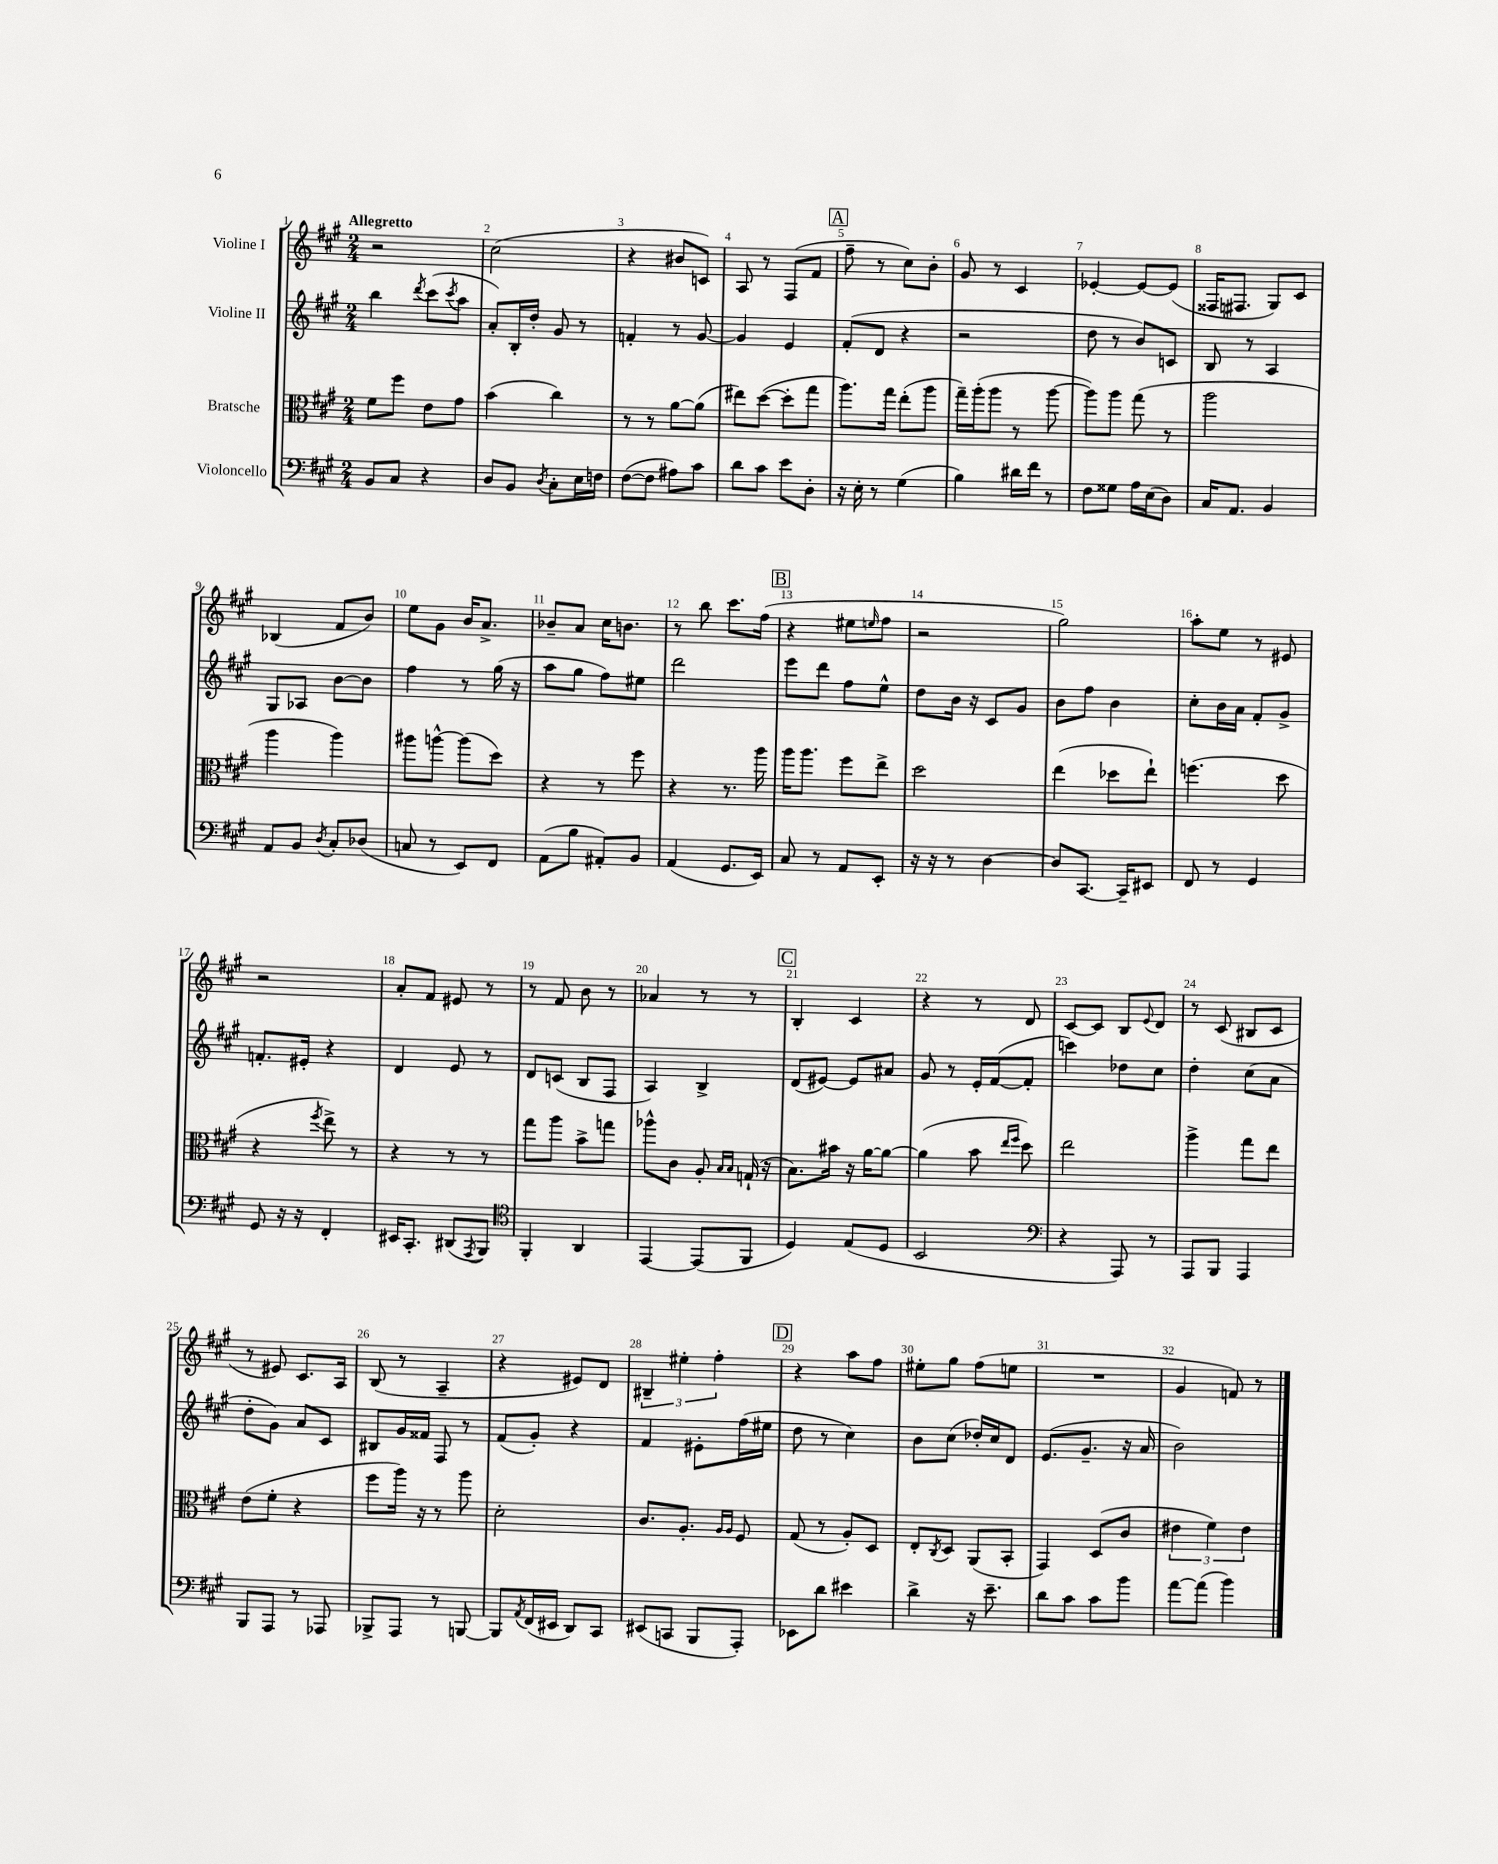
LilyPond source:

<<
\new StaffGroup <<
\new Staff = "s0" \with { instrumentName = "Violine I" } {
    \clef treble \key a \major \numericTimeSignature \time 2/4 \tempo "Allegretto"
    r2 |
    cis''2( |
    r4 bis'8 c'8) |
    a8 r8 fis8( fis'8 |
    \mark \markup { \box "A" } fis''8-- r8 cis''8) b'8-. |
    gis'8 r8 cis'4 |
    ees'4~-. ees'8~ ees'8( |
    fisis16 fis8. gis8) cis'8 |
    bes4( fis'8 b'8) |
    e''8 gis'8 b'16 a'8.-> |
    bes'8-- a'8 cis''16 b'8. |
    r8 b''8 cis'''8. fis''16( |
    \mark \markup { \box "B" } r4 eis''8 \grace { e''16 } fis''8 |
    r2 |
    gis''2) |
    a''8-. e''8 r8 eis'8 |
    r2 |
    a'8-. fis'8 eis'8 r8 |
    r8 fis'8 b'8 r8 |
    aes'4 r8 r8 |
    \mark \markup { \box "C" } b4-. cis'4 |
    r4 r8 d'8 |
    cis'8~ cis'8 b8 \appoggiatura { e'8 } d'8 |
    r8 cis'8( bis8 cis'8 |
    r8 eis'8) cis'8. a16 |
    b8( r8 a4-- |
    r4 eis'8) d'8 |
    \tuplet 3/2 { bis4-- eis''4-. fis''4-. } |
    \mark \markup { \box "D" } r4 a''8 fis''8 |
    eis''8-. gis''8 fis''8( e''8 |
    R2 |
    gis'4 f'8) r8 \bar "|." |
}
\new Staff = "s1" \with { instrumentName = "Violine II" } {
    \clef treble \key a \major \numericTimeSignature \time 2/4
    b''4 \acciaccatura { d'''8 } cis'''8( \acciaccatura { cis'''8 } a''8 |
    a'8-.) b16-. d''16-. gis'8 r8 |
    f'4-. r8 gis'8~ |
    gis'4 e'4 |
    \mark \markup { \box "A" } fis'8-.( d'8 r4 |
    r2 |
    d''8 r8 b'8) c'8 |
    b8 r8 a4 |
    gis8 aes8 b'8~ b'8 |
    fis''4 r8 gis''16( r16 |
    a''8 gis''8 fis''8) eis''8 |
    d'''2 |
    \mark \markup { \box "B" } e'''8 d'''8 fis''8 e''8-^ |
    d''8 b'16 r16 cis'8 gis'8 |
    b'8 fis''8 b'4 |
    cis''8-. b'16 a'16 fis'8-. gis'8-> |
    f'8.-. eis'16-. r4 |
    d'4 e'8 r8 |
    d'8 c'8( b8 fis8 |
    a4) b4-> |
    \mark \markup { \box "C" } d'8( eis'8~) eis'8 ais'8 |
    gis'8 r8 e'16-. fis'16~( fis'8-. |
    c'''4) des''8 cis''8 |
    d''4-. cis''8( a'8 |
    d''8-. gis'8) a'8 cis'8 |
    bis8 gis'16 fisis'16 fis8 r8 |
    fis'8( gis'8-.) r4 |
    fis'4 eis'8-. fis''16( eis''16 |
    \mark \markup { \box "D" } d''8 r8 cis''4) |
    b'8 cis''8( des''16-.) cis''16 d'8 |
    e'8.( gis'8.-- r16 a'16 |
    b'2) \bar "|." |
}
\new Staff = "s2" \with { instrumentName = "Bratsche" } {
    \clef alto \key a \major \numericTimeSignature \time 2/4
    fis'8 fis''8 e'8 gis'8 |
    b'4( cis''4) |
    r8 r8 a'8~ a'8( |
    eis''8) d''8~( d''8-. gis''8 |
    \mark \markup { \box "A" } a''8.) gis''16 e''8-.( a''8 |
    gis''16--) a''16-.( a''8 r8 a''8~ |
    a''8) a''8 gis''8( r8 |
    a''2 |
    a''4 a''4) |
    ais''8 a''8~-^ a''8( d''8) |
    r4 r8 fis''8 |
    r4 r8. a''16 |
    \mark \markup { \box "B" } a''16 a''8. fis''8 e''8-> |
    d''2 |
    e''4( des''8 e''8-!) |
    f''4.( d''8 |
    r4 \acciaccatura { fis''8 } e''8->) r8 |
    r4 r8 r8 |
    gis''8 a''8 b'8-> g''8 |
    aes''8-^ cis'8 a8-. \grace { b16 b16 } g16-!( r16 |
    \mark \markup { \box "C" } b8.) bis'16 r16 a'16~ a'8~ |
    a'4( b'8 \grace { e''16 fis''16 } d''8) |
    e''2 |
    a''4-> gis''8 e''8 |
    e'8( fis'8-. r4 |
    fis''8 a''16) r16 r8 a''8 |
    d'2-. |
    cis'8. a8.-. \grace { a16 a16 } fis8 |
    \mark \markup { \box "D" } gis8( r8 a8-.) d8 |
    e8-. \acciaccatura { cis8 } d8 a,8( b,8-. |
    gis,4) d8( cis'8 |
    \tuplet 3/2 { eis'4 fis'4) eis'4 } \bar "|." |
}
\new Staff = "s3" \with { instrumentName = "Violoncello" } {
    \clef bass \key a \major \numericTimeSignature \time 2/4
    b,8 cis8 r4 |
    d8 b,8 \acciaccatura { d8 } cis8-. e16 f16 |
    fis8~( fis8 ais8) cis'8 |
    d'8 cis'8 e'8 d8-. |
    \mark \markup { \box "A" } r16 e16-. r8 gis4( |
    b4) dis'16 fis'16 r8 |
    fis8 gisis8 a16 e16( d8) |
    cis16 a,8. b,4 |
    a,8 b,8 \acciaccatura { d8 } cis8-. des8( |
    c8 r8 e,8) fis,8 |
    a,8( b8 ais,8-.) b,8 |
    a,4( gis,8. e,16) |
    \mark \markup { \box "B" } cis8 r8 a,8 e,8-. |
    r16 r16 r8 d4~ |
    d8 cis,8.~ cis,16-- eis,8 |
    fis,8 r8 gis,4 |
    gis,8 r16 r16 fis,4-. |
    eis,16 cis,8.-. dis,8( \acciaccatura { a,,8 } b,,8) |
    \clef tenor fis,4-. a,4 |
    e,4~ e,8( fis,8 |
    \mark \markup { \box "C" } d4) e8( d8 |
    b,2 |
    \clef bass r4 a,,8) r8 |
    a,,8 b,,8 a,,4 |
    b,,8 a,,8 r8 aes,,8 |
    bes,,8-> a,,8 r8 b,,8~ |
    b,,8 \acciaccatura { a,8 } fis,16( eis,16 d,8) cis,8 |
    eis,8( c,8 b,,8 a,,8-.) |
    \mark \markup { \box "D" } ees,8 d'8 eis'4 |
    d'4-> r16 e'8.-- |
    d'8 cis'8 cis'8 b'8 |
    a'8~ a'8( b'4) \bar "|." |
}
>>
>>
\layout { \context { \Score \override BarNumber.break-visibility = ##(#f #t #t) barNumberVisibility = #all-bar-numbers-visible } }
